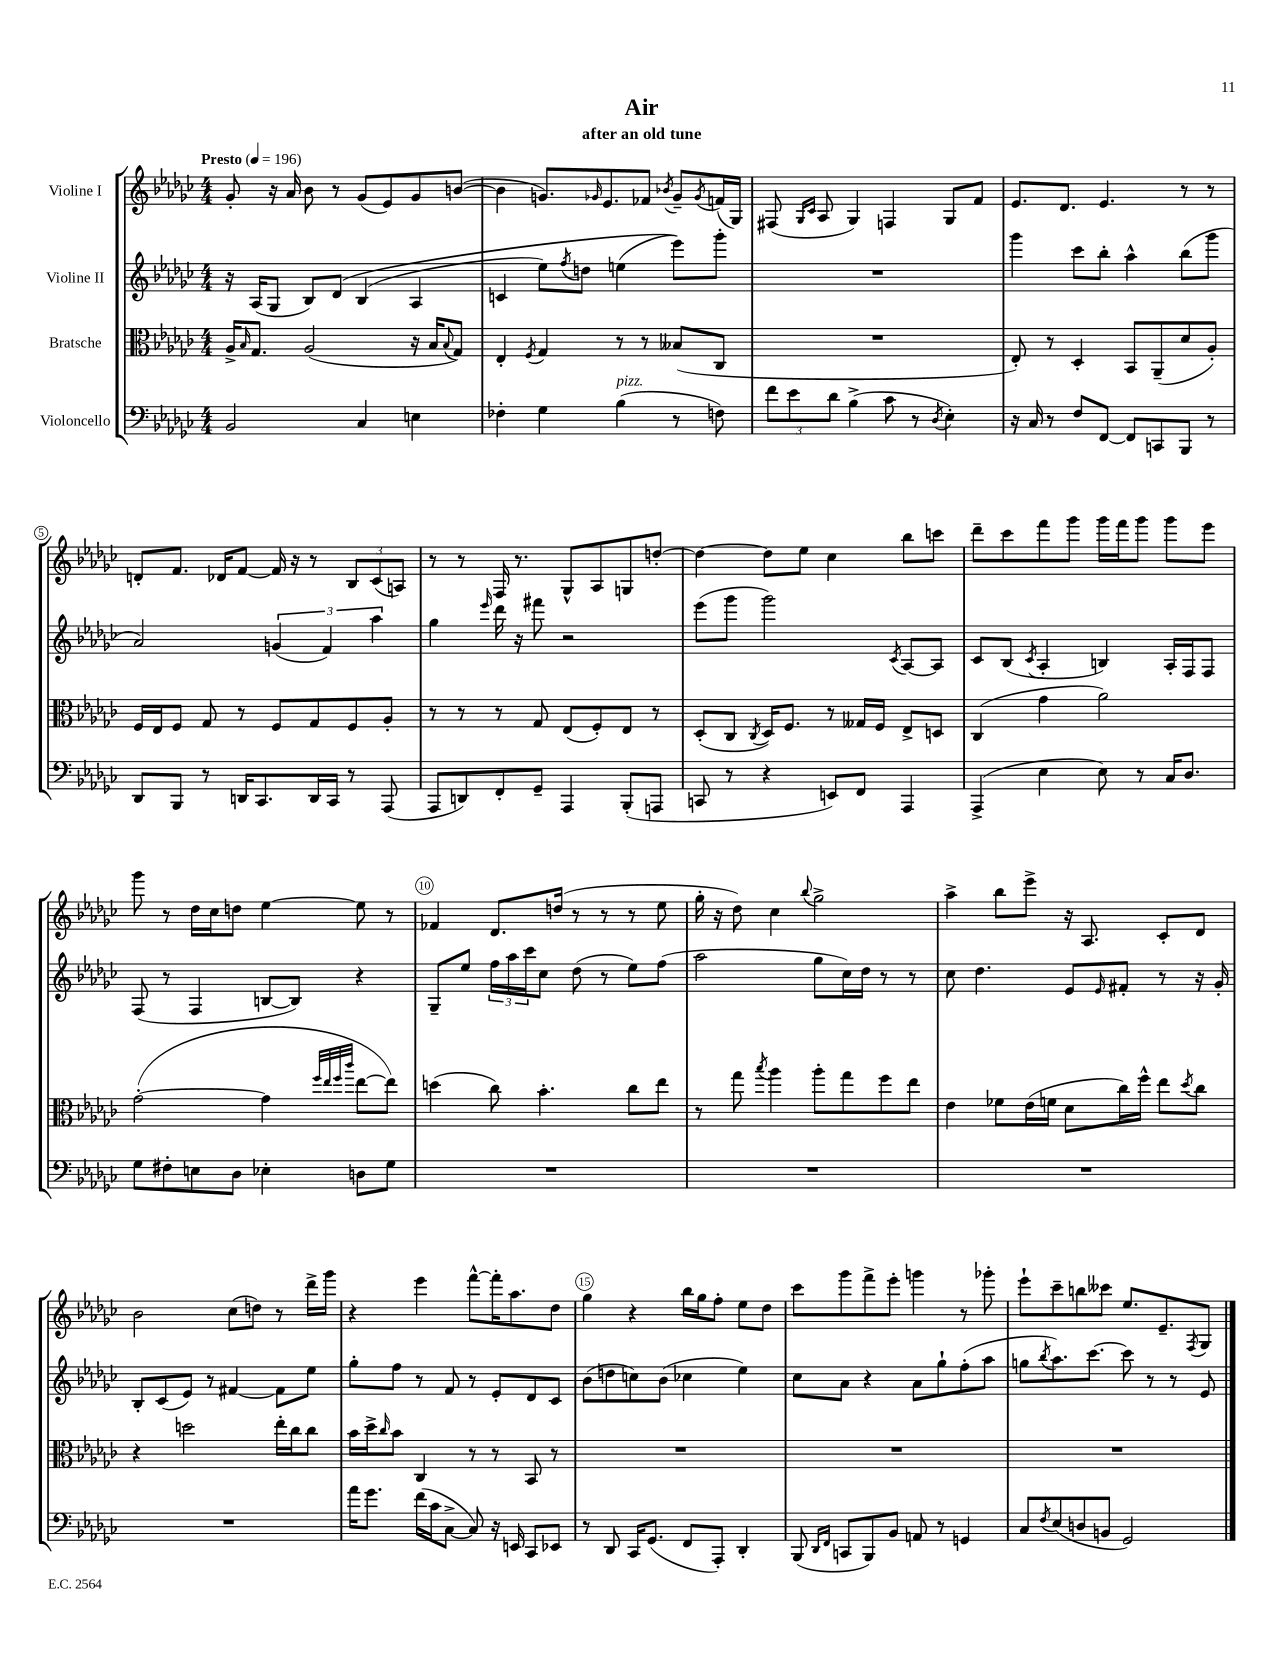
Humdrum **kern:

**kern	**kern	**kern	**kern
*staff4	*staff3	*staff2	*staff1
*clefF4	*clefC3	*clefG2	*clefG2
*k[b-e-a-d-g-c-]	*k[b-e-a-d-g-c-]	*k[b-e-a-d-g-c-]	*k[b-e-a-d-g-c-]
*M4/4	*M4/4	*M4/4	*M4/4
*MM196	*MM196	*MM196	*MM196
2BB-/	16A-^/LK	16r	8g-'/
.	16qqB-/	.	.
.	8.G-/J	(16A-/LK	.
.	.	8G-/J	16r
.	.	.	16a-/
.	(2A-/	8B-/L)	8b-\
.	.	&(8d-/J	8r
4C-/	.	(4B-/	(8g-/L
.	.	.	8e-/)
4E\	16r	4A-/	8g-/
.	16B-/LK	.	.
.	8qqB-/	.	.
.	8G-/J)	.	([8b/J
=	=	=	=
4F-'\	4E-'/	4c/	4b\]
.	8qF/	.	.
4G-\	4G-/	8ee-\L)	8.g/L)
.	.	8qff/	.
.	.	8dd\J	.
.	.	.	16qqg-/
.	.	.	8.e-/
(4B-\	8r	(4ee\	.
.	8r	.	8f-/J
.	.	.	8qb-/
8r	(8B--/L	8eee-\L)&)	8g-~/L
.	.	.	8qg-/
8F\)	8C-/J	8ggg-'\J	(16f/L
.	.	.	16G-/JJ)
=	=	=	=
12f\L	1r	1r	(8F#/
12e-\	.	.	.
.	.	.	16qqG-/LL
.	.	.	16qqc-/JJ
.	.	.	8A-/
12d-\J	.	.	.
(4B-^\	.	.	4G-/)
8c-\	.	.	4F/
8r	.	.	.
8qD-/	.	.	.
4E-'\)	.	.	8G-/L
.	.	.	8f/J
=	=	=	=
16r	8E-'/)	4ggg-\	8.e-/L
16C-/	.	.	.
8r	8r	.	.
.	.	.	8.d-/J
8F/L	4D-'/	8ccc-\L	.
[8FF/J	.	8bb-'\J	4.e-/
8FF/]L	8BB-/L	4aa-^^\	.
8CC/	(8AA-~/	.	.
8BBB-/J	8d-/	(8bb-\L	8r
8r	8A-'/J)	8ggg-\J	8r
=	=	=	=
8DD-/L	16F/LL	2a-/)	8d'/L
.	16E-/J	.	.
8BBB-/J	8F/J	.	8.f/J
8r	8G-/	.	.
.	.	.	16d-/LK
16DD/LK	8r	.	[8f/J
8.CC-/	.	.	.
.	8F/L	(6g/	16f/]
.	.	.	16r
16DD/L	8G-/	.	8r
.	.	6f/)	.
16CC-/JJ	.	.	.
8r	8F/	.	12B-/L
.	.	6aa-\	(12c-/
(8AAA-/	8A-'/J	.	.
.	.	.	12A/J)
=	=	=	=
8AAA-/L	8r	4gg-\	8r
8DD/)	8r	.	8r
.	.	16qqeee-/	.
8FF'/	8r	16ddd-\	16F/
.	.	16r	8.r
8GG-~/J	8G-/	8fff#\	.
4AAA-/	(8E-/L	2r	8G-^^/L
.	8F'/)	.	8A-/
(8BBB-'/L	8E-/J	.	8G/
8AAA/J	8r	.	[8dd'/J
=	=	=	=
8CC/	(8D-'/L	(8eee-\L	4dd\_
8r	8C-/J	8ggg-\J	.
.	8qC-/	.	.
4r	16D-/LK)	2ggg-\)	8dd\]L
.	8.F/J	.	.
.	.	.	8ee-\J
8EE/L)	8r	.	4cc-\
8FF/J	16G--/LL	.	.
.	16F/JJ	.	.
.	.	8qc-/	.
4AAA-/	8E-^/L	[8A-/L	8bb-\L
.	8D/J	8A-/]J	8ccc\J
=	=	=	=
(4AAA-^/	(4C-/	8c-/L	8ddd-~\L
.	.	(8B-/J	8ccc-\
.	.	8qc-/	.
4E-\	4g-\	4A-'/	8fff\
.	.	.	8ggg-\J
8E-\)	2a-\)	4B/)	16ggg-\LL
.	.	.	16fff\J
8r	.	.	8ggg-\J
16C-/LK	.	16A-'/LL	8ggg-\L
8.D-/J	.	16F/J	.
.	.	8F/J	8eee-\J
=	=	=	=
8G-\L	([2g-'\	(8F/	8ggg-\
8F#'\	.	8r	8r
8E\	.	4F/	16dd-\LL
.	.	.	16cc-\J
8D-\J	.	.	8dd\J
4E-'\	4g-\]	[8B/L	[4ee-\
.	.	8B/]J)	.
.	32qqff/LLL	.	.
.	32qqee-/	.	.
.	32qqff/	.	.
.	32qqccc-/JJJ	.	.
8D\L	[8ee-\L	4r	8ee-\]
8G-\J	8ee-\]J)	.	8r
=	=	=	=
1r	(4dd\	8G-~/L	4f-/
.	.	8ee-/J	.
.	8cc-\)	24ff\LL	8.d-/L
.	.	24aa-\	.
.	.	24ccc-\J	.
.	4.b-'\	8cc-\J	.
.	.	.	(16dd/Jk
.	.	(8dd-\	8r
.	.	8r	8r
.	8cc-\L	8ee-\L)	8r
.	8ee-\J	(8ff\J	8ee-\
=	=	=	=
1r	8r	2aa-\	16gg-'\
.	.	.	16r
.	8gg-\	.	8dd-\)
.	8qbb-/	.	.
.	4aa-\	.	4cc-\
.	.	.	8qqbb-/
.	8aa-'\L	8gg-\L	2gg-^\
.	8gg-\	16cc-\L)	.
.	.	16dd-\JJ	.
.	8ff\	8r	.
.	8ee-\J	8r	.
=	=	=	=
1r	4e-\	8cc-\	4aa-^\
.	.	4.dd-\	.
.	8f-\L	.	8bb-\L
.	(16e-\L	.	8eee-^\J
.	16f\JJ	.	.
.	8d-\L	8e-/L	16r
.	.	.	8.A-/
.	.	16qqe-/	.
.	16cc-\L)	8f#'/J	.
.	16ff^^\JJ	.	.
.	8ee-\L	8r	8c-'/L
.	8qdd-/	.	.
.	8cc-\J	16r	8d-/J
.	.	16g-'/	.
=	=	=	=
1r	4r	8B-'/L	2b-\
.	.	(8c-/	.
.	2dd\	8e-/J)	.
.	.	8r	.
.	.	[4f#/	(8cc-\L
.	.	.	8dd\J)
.	16ee-'\LL	8f#\]L	8r
.	16cc-\J	.	.
.	8cc-\J	8ee-\J	16ddd-^\LL
.	.	.	16ggg-\JJ
=	=	=	=
16a-\LK	16b-\LL	8gg-'\L	4r
8.g-\J	16dd-^\J	.	.
.	16qqcc-/	.	.
.	8b-\J	8ff\J	.
(16f\LL	4C-/	8r	4eee-\
16c-\J	.	.	.
[8C-^\J	.	8f/	.
8C-/])	8r	8r	[8fff^^\L
16r	8r	8e-'/L	16fff'\]K
16EE/	.	.	8.aa-\
8CC-/L	8BB-/	8d-/	.
8EE-/J	8r	8c-/J	8dd-\J
=	=	=	=
8r	1r	(8b-\L	4gg-\
8DD-/	.	8dd\	.
16CC-/LK	.	8cc\)	4r
(8.GG-/J	.	.	.
.	.	(8b-\J	.
8FF/L	.	4cc-\	16bb-\LL
.	.	.	16gg-\J
8AAA-'/J)	.	.	8ff'\J
4DD-'/	.	4ee-\)	8ee-\L
.	.	.	8dd-\J
=	=	=	=
(8BBB-/	1r	8cc-\L	8ccc-\L
16qqDD-/LL	.	.	.
16qqFF/JJ	.	.	.
8CC/L	.	8a-\J	8ggg-\
8BBB-/)	.	4r	8fff^\
8BB-/J	.	.	8eee-'\J
8AA/	.	8a-\L	4ggg\
8r	.	8gg-`\	.
4GG/	.	(8ff'\	8r
.	.	8aa-\J	8ggg-'\
=	=	=	=
8C-/L	1r	8gg\L	8eee-`\L
8qF/	.	8qbb-/	.
(8E-/	.	8.aa-\)	8ccc-~\
8D/	.	.	8bb\
.	.	[8.ccc-\J	.
8BB/J	.	.	8ccc--\J
2GG-/)	.	8ccc-\]	8.ee-/L
.	.	8r	.
.	.	.	8.e-~/
.	.	8r	.
.	.	.	8qF/
.	.	8e-/	8G-/J
==	==	==	==
*-	*-	*-	*-
